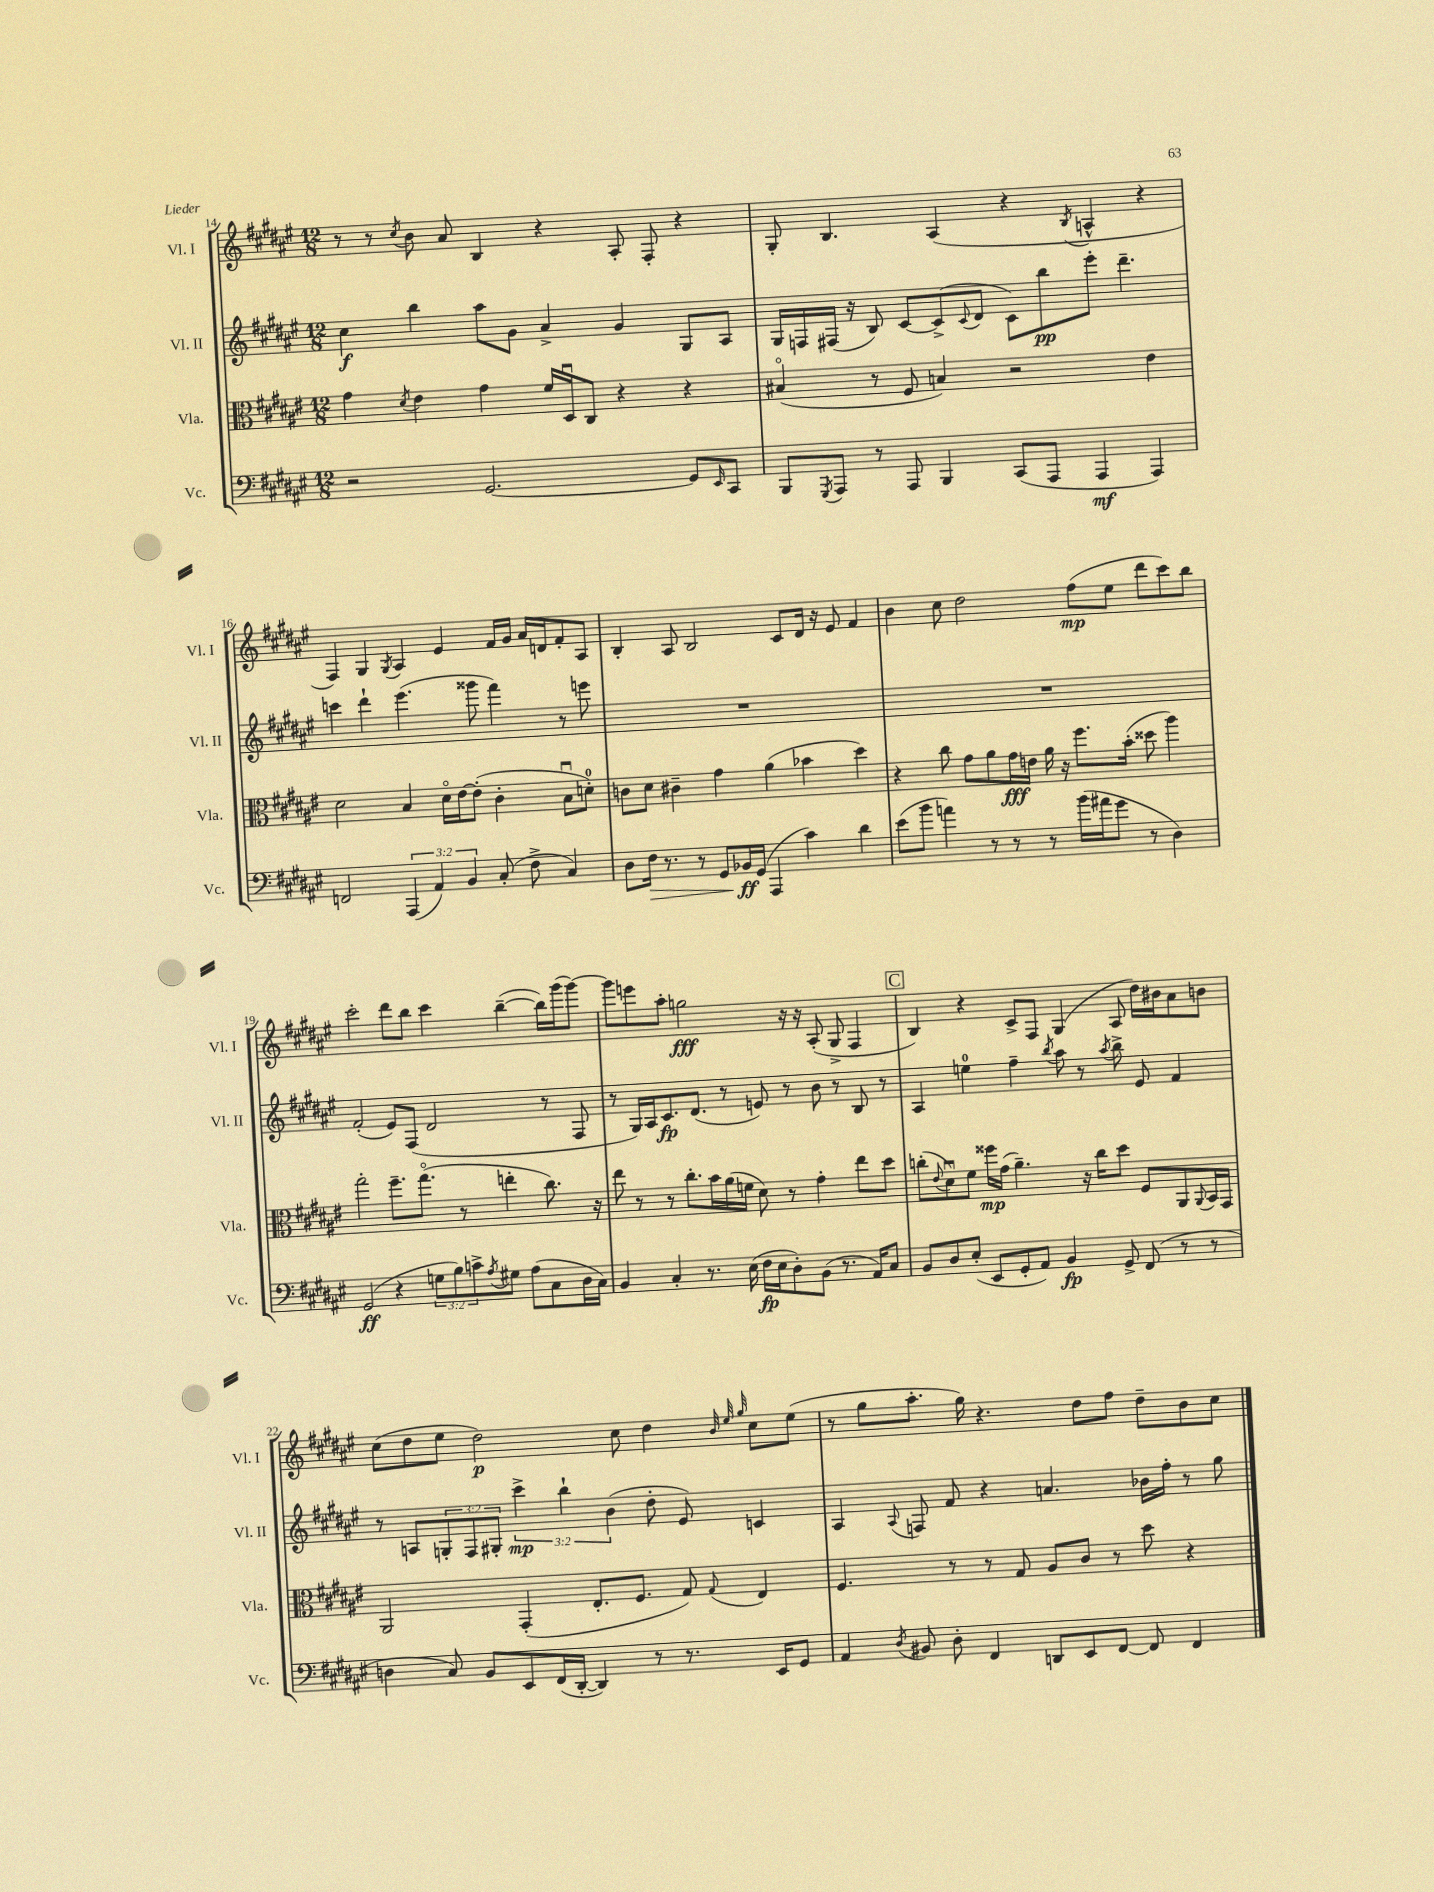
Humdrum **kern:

**kern	**kern	**kern	**kern
*staff4	*staff3	*staff2	*staff1
*clefF4	*clefC3	*clefG2	*clefG2
*k[f#c#g#d#a#e#]	*k[f#c#g#d#a#e#]	*k[f#c#g#d#a#e#]	*k[f#c#g#d#a#e#]
*M12/8	*M12/8	*M12/8	*M12/8
2r	4g#\	4cc#\	8r
.	.	.	8r
.	8qd#/	.	8qcc#/
.	4e#\	4bb\	8b\
.	.	.	8a#/
[2.GG#/	4g#\	8aa#\L	4B/
.	.	8g#\J	.
.	16f#/LL	4a#^/	4r
.	16D#u/J	.	.
.	8C#/J	.	.
.	4r	4g#/	8A#'/
.	.	.	8F#'/
8GG#/]L	4r	8G#/L	4r
16qqEE#/	.	.	.
8CC#/J	.	8A#/J	.
=	=	=	=
8BBB/L	(4B#o/	16G#/LL	8G#'/
.	.	16F/	.
8qGGG#/	.	.	.
8AAA#/J	.	(16F#/JJ	4.B/
.	.	16r	.
8r	8r	8B/)	.
8AAA#/	8F#/	[8c#/L	.
4BBB/	4B/)	(8c#^/]	(4A#/
.	.	8qqc#/	.
.	.	8d#/J	.
(8CC#/L	2r	8c#\L)	4r
8AAA#/J	.	8bb\	.
.	.	.	8qB/
4AAA#/	.	8eee#'\J	4A^^/
.	.	4.ddd#~\	.
4AAA#/)	4e#\	.	4r
=	=	=	=
2FF/	2d#\	4ccc\	4F#/)
.	.	4ddd#`\	4G#/
.	.	.	8qG#/
(6AAA#/	4B/	(4.eee#\	4A#/
6AA#/)	.	.	.
.	16d#o\LL	.	4e#/
.	[16e#\J	.	.
6BB/	.	.	.
.	(8e#'\]J	8ggg##\	.
(8C#'/	4c#'\	4fff#\)	16f#/LL
.	.	.	16g#/JJ
8F#^\	.	.	16a#/LL
.	.	.	16d/J
4C#/)	8Bu\L	8r	8f#'/
.	8d'\J)	8eee\	8A#/J
=	=	=	=
8D#\L	8c\L	1.r	4B'/
16F#\Jk	8d#\J	.	.
8.r	.	.	.
.	4c#~\	.	8A#/
8r	.	.	2B/
8GG#/L	4g#\	.	.
16BB-/L	.	.	.
(16GG#/JJ	.	.	.
4AAA#/	(4a#\	.	.
.	.	.	8c#/L
4c#\)	4b-\	.	16d#/Jk
.	.	.	16r
.	.	.	8e#/
4d#\	4dd#\)	.	4f#/
=	=	=	=
(8e#\L	4r	1.r	4b\
8b\J	.	.	.
4a\)	8cc#\	.	8cc#\
.	8g#\L	.	2dd#\
8r	8a#\	.	.
8r	16g#\L	.	.
.	16e\JJ	.	.
8r	16a#\	.	.
.	16r	.	.
(16b\LL	8.ff#\L	.	(8ff#\L
16a#\J	.	.	.
8g#\J	.	.	8ee#\J
.	(16b'\Jk	.	.
8r	8dd##\	.	8ddd#\L
4D#\)	4aa#\)	.	8ccc#\)
.	.	.	8bb\J
=	=	=	=
(2GG#/	2gg#'\	(2f#'/	2ccc#'\
4r	8.ff#~\L	8e#/L)	8ddd#\L
.	.	(8F#/J	8bb\J
.	(8.gg#o\J	.	.
12G\L	.	2d#/	4ccc#\
12B\)	.	.	.
.	8r	.	.
12c^\	.	.	.
8qA#/	.	.	.
8G#\J	4ee'\	.	([4bb~\
(8A#\L	.	.	.
8C#\	8.cc#\)	8r	16bb\]LL)
.	.	.	(16ggg#\J
16D#\L	.	8F#/	[8ggg#\J)
16C#\JJ)	16r	.	.
=	=	=	=
4BB/	8ee#\	8r	8ggg#\]L
.	8r	16G#/LL)	8eee\
.	.	16A#/J	.
4C#'/	8r	8.c#/	8aa#'\J
.	8.cc#'\L	.	2gg\
.	.	(8.d#/J	.
8.r	.	.	.
.	16b\L	.	.
.	(16a#\	8r	.
(16E#\	16f\JJ	.	.
16F#\LL	8d#\)	8e/)	.
16E#\J	.	.	.
8D#'\)	8r	8r	16r
.	.	.	16r
(8BB\J	4g#'\	8b\	(8A#'/
8.r	.	8r	8G#^/
.	8ee#\L	8B/	4F#/
16AA#/LK)	.	.	.
8C#/J	8dd#\J	8r	.
=	=	=	=
8BB/L	(8cc'\L	4A#/	4B/)
.	8qqe#/	.	.
8D#/	8d#u\)	.	.
(8E#'/J	8f#\J	4ee\	4r
8EE#/L	16ff##\LL	.	.
.	(16g#\JJ	.	.
8GG#'/	4.a#~\)	4ff#~\	8c#^/L
8AA#/J)	.	.	8F#/J
.	.	8qbb/	.
4BB/	.	8aa#\	(4G#/
.	16r	8r	.
.	16cc\LK	.	.
.	.	8qaa#/	.
8GG#^/	8dd#\J	8bb^\	8A#/
(8FF#/	8F#/L	8e#/	16dd#\LL)
.	.	.	16b#\J
8r	8AA#/	4f#/	8a#\
.	8qqAA#/	.	.
8r	16BB/L	.	8b\J
.	16GG#/JJ	.	.
=	=	=	=
4D\	2AA#/	8r	(8cc#\L
.	.	8A/L	8dd#\
8C#/)	.	12G'/	8ee#\J
.	.	12F#/	.
8BB/L	.	.	2dd#\)
.	.	12G#'/J	.
8EE#/	(4GG#'/	6ccc#^\	.
(16FF#/L	.	.	.
.	.	6bb`\	.
[16DD#'/JJ	.	.	.
4DD#/])	8.E#'/L	.	.
.	.	(6b\	.
.	.	.	8cc#\
.	8.F#/J	.	.
8r	.	8dd#'\	4dd#\
8.r	8G#/)	8e#/)	.
.	.	.	32qqb/
.	.	.	32qqee#/
.	8qqG#/	.	32qqgg#/
.	4E#/	4c/	8cc#\L
16EE#/LK	.	.	.
8GG#/J	.	.	(8ee#\J
=	=	=	=
4AA#/	4.F#/	4A#/	8r
.	.	.	8gg#\L
8qD#/	.	8qqA#/	.
8BB#/	.	8F/	8.aa#'\J
8D#'\	8r	8f#/	.
.	.	.	16gg#\)
4FF#/	8r	4r	4.r
.	8G#/	.	.
8DD/L	8A#/L	4.a/	.
8EE#/	8c#/J	.	8dd#\L
[8FF#/J	8r	.	8ff#\J
8FF#/]	8dd#\	16b-\LL	8dd#~\L
.	.	16ff#'\JJ	.
4FF#/	4r	8r	8b\
.	.	8gg#\	8cc#\J
==	==	==	==
*-	*-	*-	*-
